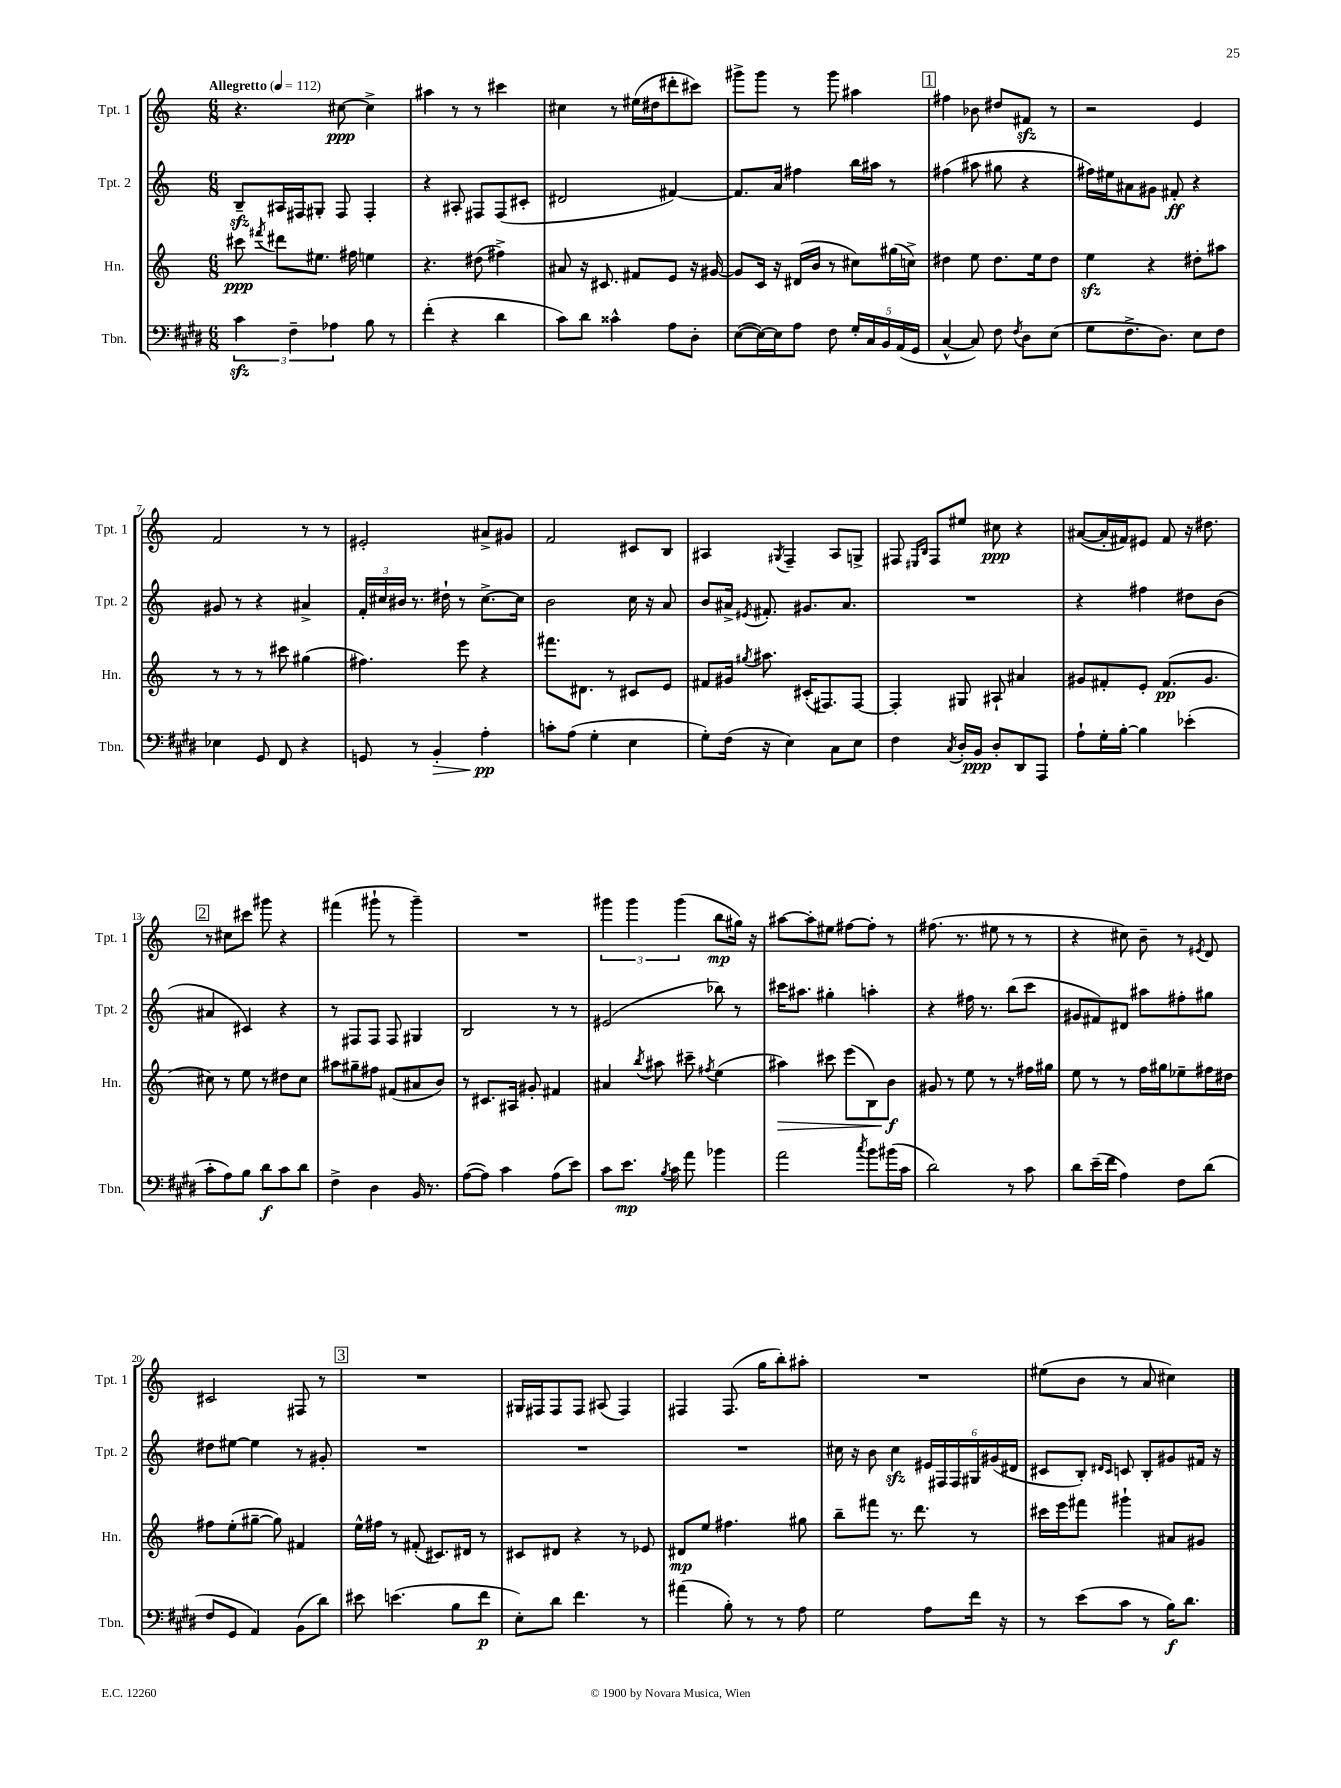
<<
\new StaffGroup <<
\new Staff = "s0" \with { instrumentName = "Tpt. 1" shortInstrumentName = "Tpt. 1" } {
    \clef treble \key c \major \numericTimeSignature \time 6/8 \tempo "Allegretto" 4 = 112
    \autoBeamOff r4. cis''8~\ppp cis''4-> |
    ais''4 r8 r8 cis'''4 |
    cis''4 r8 eis''16[( dis''16 dis'''8-. cis'''8]) |
    gis'''8[-> gis'''8] r8 gis'''8 ais''4 |
    \mark \markup { \box "1" } fis''4 bes'8 dis''8[ fis'8]\sfz r8 |
    r2 e'4 |
    f'2 r8 r8 |
    eis'2-. ais'8[-> gis'8] |
    f'2 cis'8[ b8] |
    ais4 \acciaccatura { gis8 } f4-- ais8[ g8]-> |
    fis8 \grace { eis16[ b16] } fis8[ eis''8] cis''8\ppp r4 |
    ais'8[~( ais'16-. fis'16) eis'8] fis'8 r16 dis''8. |
    \mark \markup { \box "2" } r8 cis''8[ cis'''8] gis'''8 r4 |
    fis'''4( gis'''8-! r8 gis'''4--) |
    R2. |
    \tuplet 3/2 { gis'''4 gis'''4 gis'''4( } b''8[\mp gis''16]) r16 |
    ais''8[~ ais''8-. eis''8] fis''8[~ fis''8]-. r8 |
    fis''8.( r8. eis''8 r8 r8 |
    r4 cis''8) b'8-- r8 \acciaccatura { eis'8 } d'8 |
    cis'2 fis8 r8 |
    \mark \markup { \box "3" } R2. |
    gis16[ fis16 fis8 fis8] ais8( fis4) |
    fis4 fis8.( g''16[ b''8-.) ais''8]-. |
    R2. |
    eis''8[( b'8] r8 a'8 cis''4) \bar "|." |
}
\new Staff = "s1" \with { instrumentName = "Tpt. 2" shortInstrumentName = "Tpt. 2" } {
    \clef treble \key c \major \numericTimeSignature \time 6/8
    \autoBeamOff b8[--\sfz ais16 fis16 gis8]-. fis8 fis4-. |
    r4 ais8-. fis8[ fis8( cis'8]-. |
    dis'2 fis'4~) |
    fis'8.[ a'16] fis''4 b''16[ ais''16] r8 |
    \mark \markup { \box "1" } fis''4( ais''8 gis''8 r4 |
    fis''16[) eis''16 ais'8 gis'8] fis'8-.\ff r4 |
    gis'8 r8 r4 ais'4-> |
    \tuplet 3/2 { f'16[-. cis''16 bis'16] } r8. dis''16-! r8 cis''8.[~-> cis''16] |
    b'2 c''16 r16 a'8 |
    b'8[ ais'16]-> \acciaccatura { eis'8 } fis'8.-. gis'8.[ ais'8.] |
    R2. |
    r4 fis''4 dis''8[ b'8]( |
    \mark \markup { \box "2" } ais'4 cis'4) r4 |
    r8 fis8[ fis8] fis8 gis4 |
    b2 r8 r8 |
    eis'2( bes''8) r8 |
    cis'''16[ ais''8.] gis''4-. a''4-. |
    r4 fis''16 r8. b''8[( c'''8] |
    gis'8[ fis'8) dis'8] ais''8[ fis''8-. gis''8] |
    dis''8[ eis''8]~ eis''4 r8 gis'8-. |
    \mark \markup { \box "3" } R2. |
    R2. |
    R2. |
    cis''16 r16 b'8 cis''4\sfz \tuplet 6/4 { eis'16[ fis16 fis16 gis16 gis'16( dis'16] } |
    cis'8[ b8]-.) \grace { dis'16[ cis'16] } c'8 b8[-. gis'8 fis'16] r16 \bar "|." |
}
\new Staff = "s2" \with { instrumentName = "Hn." shortInstrumentName = "Hn." } {
    \clef treble \key c \major \numericTimeSignature \time 6/8
    \autoBeamOff cis'''8\ppp \acciaccatura { fis'''8 } dis'''8[ eis''8.] fis''16 e''4 |
    r4. dis''8( fis''4->) |
    ais'8 r16 cis'8. fis'8[ e'8] r16 gis'16~ |
    gis'8[ c'16] r16 dis'16[( b'16] r8 cis''8[) gis''16( c''16]->) |
    \mark \markup { \box "1" } dis''4 e''8 dis''8.[ e''16 dis''8] |
    e''4\sfz r4 dis''8[-. ais''8] |
    r8 r8 r8 cis'''8 gis''4( |
    fis''4.) e'''8 r4 |
    fis'''8.[ dis'8.] r8 cis'8[ e'8] |
    fis'8[ gis'16] \acciaccatura { gis''8 } ais''8. cis'16[-.( fis8.) fis8]~ |
    fis4-. gis8 ais8-! ais'4 |
    gis'8[ fis'8-. e'8]-. fis'8.[\pp( gis'8.] |
    \mark \markup { \box "2" } cis''8) r8 e''8 r8 dis''8[ cis''8] |
    ais''8[ gis''8-- fis''8] fis'8[( ais'8 b'8]) |
    r8 cis'8.[ ais16] gis'8-. fis'4 |
    ais'4 \acciaccatura { b''8 } ais''8 cis'''8-- \acciaccatura { fis''8 } e''4( |
    ais''4\>) cis'''8 e'''8[( b8) b'8]\f\! |
    gis'8 r8 e''8 r8 r8 fis''16[ gis''16] |
    e''8 r8 r8 f''16[ gis''16 ees''8-- fis''16 dis''16] |
    fis''8[ e''8-.( gis''8]~-- gis''8) fis'4 |
    \mark \markup { \box "3" } e''16[-^ fis''16] r8 fis'8-.( cis'8.[) dis'16] r8 |
    cis'8[ dis'8] r4 r8 ees'8 |
    dis'8[\mp e''8] fis''4. gis''8 |
    b''8[-- fis'''8] r8. d'''8. r8 |
    cis'''16[ e'''16 fis'''8] gis'''4-! ais'8[ gis'8] \bar "|." |
}
\new Staff = "s3" \with { instrumentName = "Tbn." shortInstrumentName = "Tbn." } {
    \clef bass \key e \major \numericTimeSignature \time 6/8
    \autoBeamOff \tuplet 3/2 { cis'4\sfz fis4-- aes4 } b8 r8 |
    fis'4-.( r4 dis'4 |
    cis'8[) dis'8] cisis'4-^ a8[ dis8]-. |
    e8[~( e16~) e16 a8] fis8 \tuplet 5/4 { gis16[-. cis16 b,16 a,16( gis,16] } |
    \mark \markup { \box "1" } cis4~-^ cis8) fis8 \acciaccatura { fis8 } dis8[ e8]( |
    gis8[ fis8.-> dis8.]) e8[ fis8] |
    ees4 gis,8 fis,8 r4 |
    g,8 r8 b,4-.\> a4-.\pp\! |
    c'8[-. a8]( gis4-. e4 |
    gis8[-.) fis16]( r16 e4) cis8[ e8] |
    fis4 \acciaccatura { cis8 } dis16[-. b,16]\ppp dis8[-. dis,8 a,,8] |
    a8[-! gis16-. b16]~-. b4 ees'4-.( |
    \mark \markup { \box "2" } cis'8[-. a8) b8] dis'8[\f cis'8 dis'8] |
    fis4-> dis4 b,16 r8. |
    a8[~( a8]) cis'4 a8[( e'8]) |
    cis'8[ e'8.]\mp \acciaccatura { b8 } cis'16 a'8 bes'4 |
    a'2 \acciaccatura { cis''8 } b'8[ bis'16( cis'16] |
    dis'2) r8 cis'8 |
    dis'8[ e'16--( fis'16] a4) fis8[ dis'8]( |
    fis8[ gis,8] a,4) b,8[( dis'8]) |
    \mark \markup { \box "3" } eis'8 e'4.( b8[ fis'8]\p |
    e8[-.) dis'8] fis'4. r8 |
    ais'4( b8-.) r8 r8 a8 |
    gis2 a8[ fis'16] r16 |
    r8 e'8[( cis'8] r8 b16[\f) dis'8.] \bar "|." |
}
>>
>>
